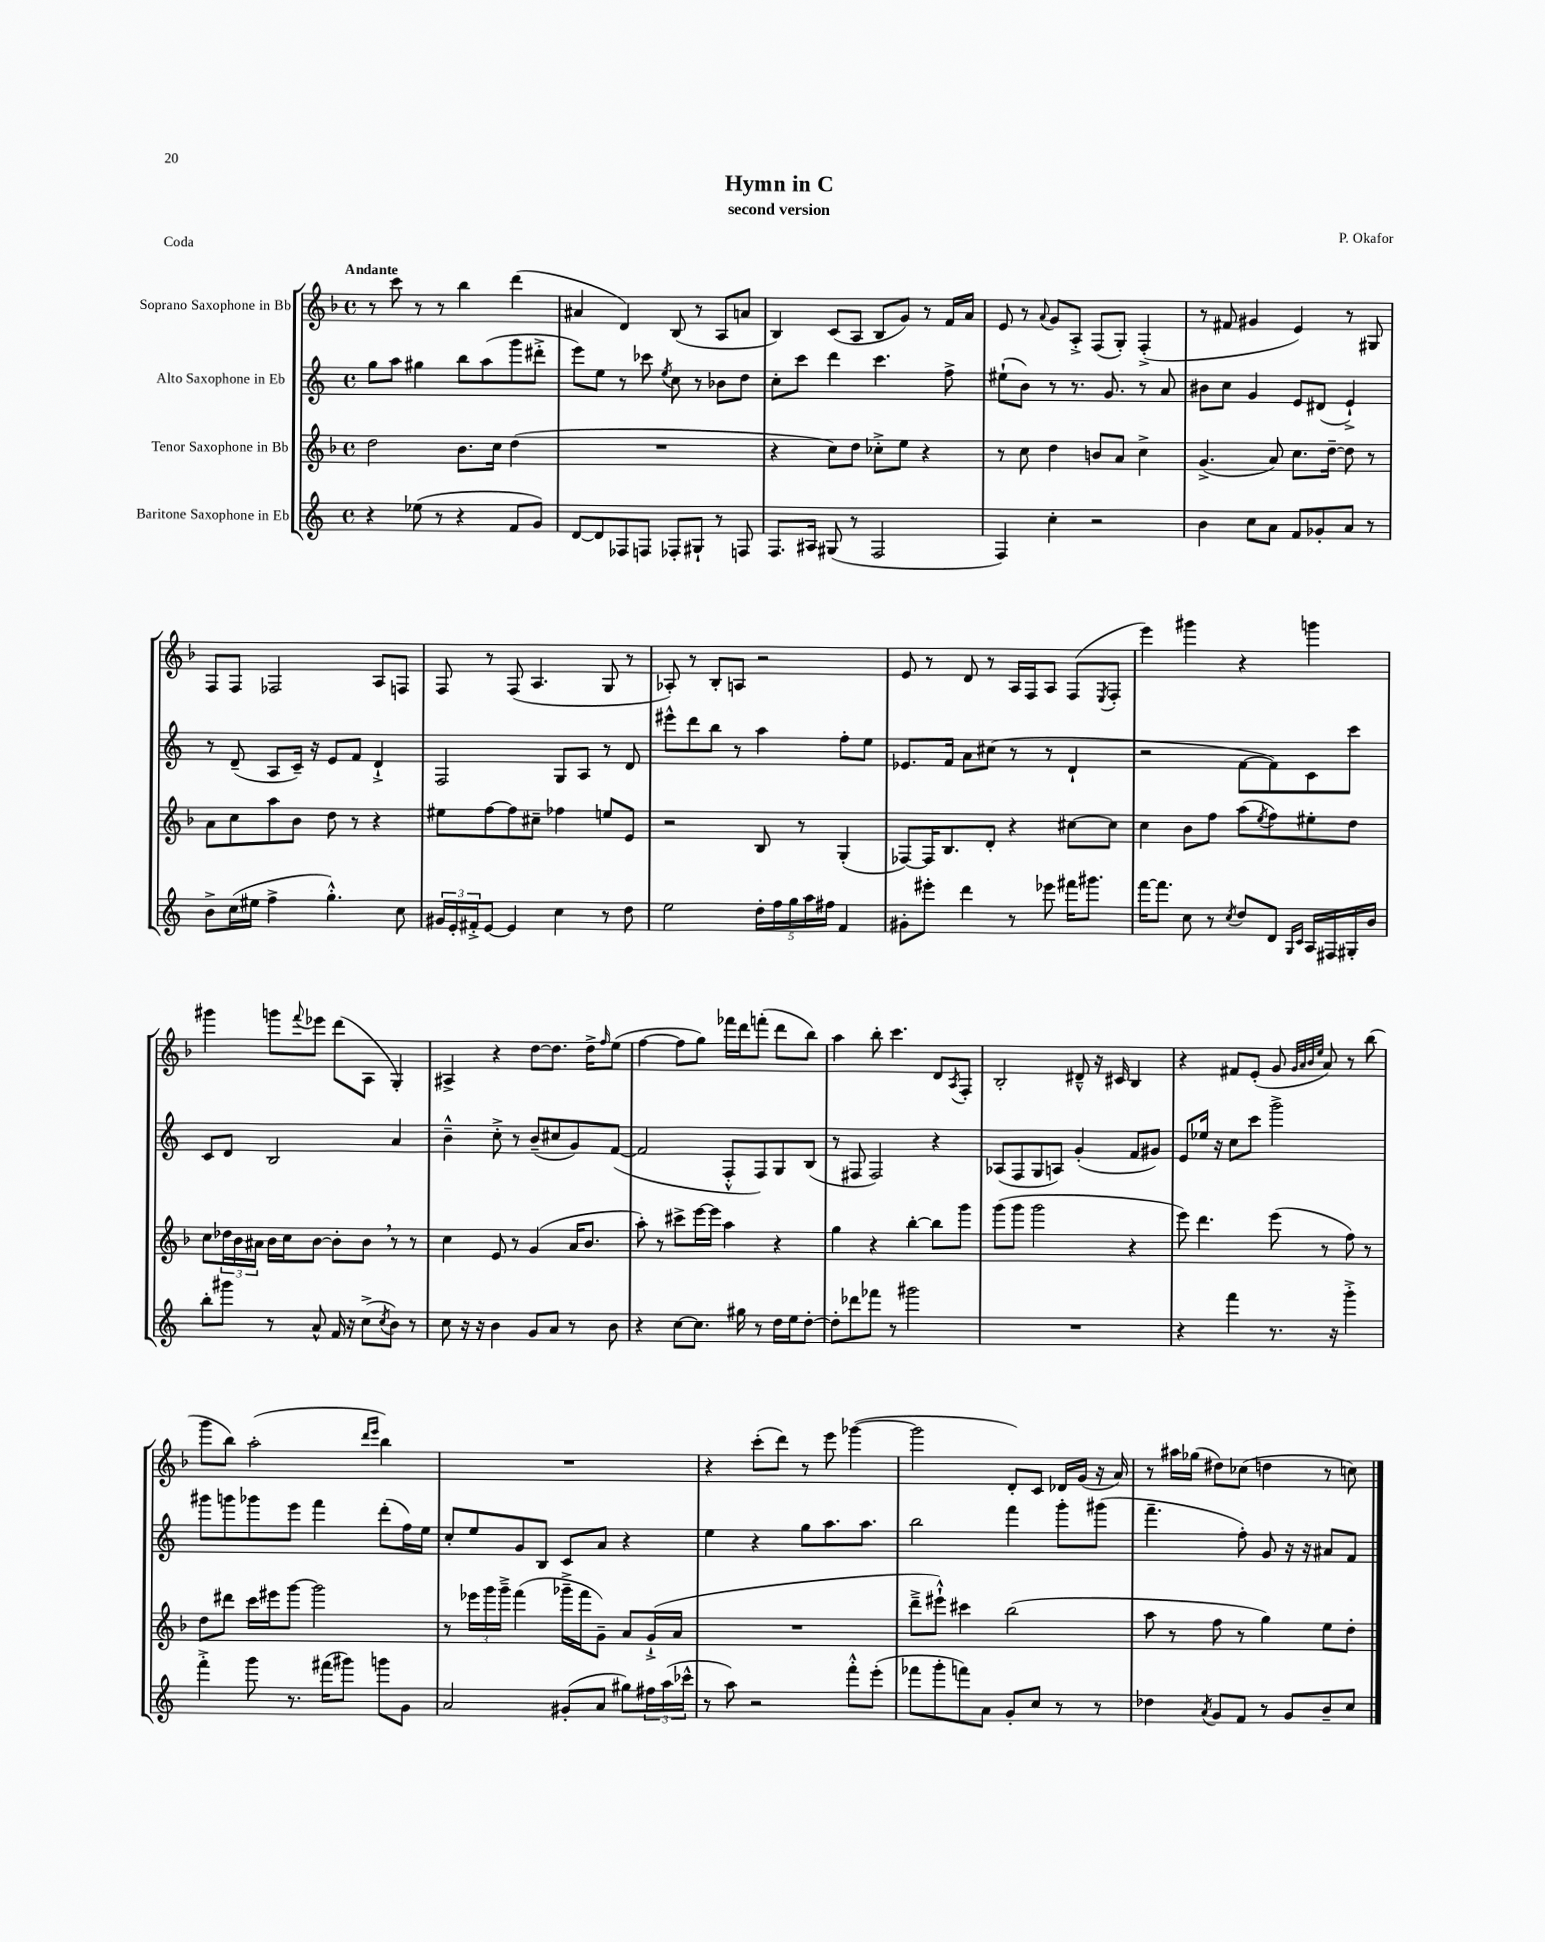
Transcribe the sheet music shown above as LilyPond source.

\header { title = "Hymn in C" composer = "P. Okafor" subtitle = "second version" piece = "Coda" }
<<
\new StaffGroup <<
\new Staff = "s0" \with { instrumentName = "Soprano Saxophone in Bb" } {
    \clef treble \key f \major \defaultTimeSignature \time 4/4 \tempo "Andante"
    r8 c'''8 r8 r8 bes''4 d'''4( |
    ais'4 d'4) bes8( r8 a8 a'8 |
    bes4) c'8( a8 bes8 g'8) r8 f'16 a'16 |
    e'8 r8 \appoggiatura { a'8 } g'8 a8-.-> f8( g8-.) f4-.->( |
    r8 fis'8 gis'4 e'4) r8 gis8 |
    f8 f8 fes2 a8 f8 |
    f8 r8 f8( a4. g8 r8 |
    aes8-.) r8 bes8-. a8 r2 |
    e'8 r8 d'8 r8 a16 f16 a8 f8( \acciaccatura { e8 } f8-. |
    e'''4) gis'''4 r4 g'''4 |
    gis'''4 g'''8 \appoggiatura { f'''8 } ees'''8 d'''8( a8 g4-.) |
    ais4-> r4 d''8~ d''8. d''16-> \grace { f''16 } e''8( |
    f''4~ f''8 g''8) fes'''16 d'''16 f'''8-.( d'''8 bes''8) |
    a''4 bes''8-. c'''4. d'8 \acciaccatura { a8 } f8-. |
    bes2-. dis'8---^ r16 cis'16 bes4 |
    r4 fis'8 e'8-.( g'8 \grace { g'32 a'32 bes'32 e''32 } a'8) r8 bes''8( |
    g'''8 bes''8) a''2-.( \grace { d'''16 e'''16 } bes''4) |
    R1 |
    r4 c'''8-.( d'''8) r8 e'''8 ges'''4~( |
    ges'''2 d'8-.) c'8 des'16 g'16( r16 a'16) |
    r8 ais''16 ges''16( dis''8) ces''8( d''4 r8 c''8) \bar "|." |
}
\new Staff = "s1" \with { instrumentName = "Alto Saxophone in Eb" } {
    \clef treble \key c \major \defaultTimeSignature \time 4/4
    g''8 a''8 gis''4 b''8 a''8( g'''8 dis'''8-.-> |
    e'''8) e''8 r8 ces'''8 \acciaccatura { e''8 } c''8 r8 bes'8 d''8 |
    c''8-. c'''8 d'''4 c'''4. f''8-> |
    eis''8-!( b'8) r8 r8. g'8. r8 a'8 |
    bis'8 c''8 g'4 e'8 dis'8( e'4-!->) |
    r8 d'8--( a8 c'16--) r16 e'8 f'8 d'4-!-> |
    f2 g8 a8 r8 d'8 |
    eis'''8-^ d'''8 b''8 r8 a''4 f''8-. e''8 |
    ees'8. f'16 a'8 cis''8( r8 r8 d'4-! |
    r2 f'8~ f'8) c'8 c'''8 |
    c'8 d'8 b2 a'4 |
    b'4---^ c''8-.-> r8 b'8--( cis''8 g'8) f'8~( |
    f'2 f8-.-^ f8) g8 b8( |
    r8 fis8 fis2) r4 |
    aes8( f8 g8 a8) g'4-.( f'8 gis'8) |
    e'8 ees''16 r16 c''8 c'''8 g'''2-> |
    gis'''8 g'''8 ges'''8 e'''8 f'''4 d'''8-.( f''16) e''16 |
    c''8-. e''8 g'8 b8 c'8 a'8 r4 |
    e''4 r4 g''8 a''8. a''8. |
    b''2 f'''4 g'''8-. gis'''8( |
    f'''4.-- f''8-.) g'8 r16 r16 ais'8 f'8 \bar "|." |
}
\new Staff = "s2" \with { instrumentName = "Tenor Saxophone in Bb" } {
    \clef treble \key f \major \defaultTimeSignature \time 4/4
    d''2 bes'8. c''16 d''4( |
    R1 |
    r4 c''8) d''8 ces''8-.-> e''8 r4 |
    r8 c''8 d''4 b'8 a'8 c''4-> |
    g'4.->( a'8) c''8. d''16~-- d''8 r8 |
    a'8 c''8 a''8 bes'8 d''8 r8 r4 |
    eis''8 f''8~ f''8 cis''8-- fes''4 e''8 e'8 |
    r2 bes8 r8 g4-.( |
    fes8~) fes16 bes8. d'8-. r4 cis''8~ cis''8 |
    c''4 bes'8 f''8 a''8( \acciaccatura { e''8 } f''8) eis''8-. d''8 |
    c''8 \tuplet 3/2 { des''16 bes'16 ais'16 } bes'16 c''16 bes'8~ bes'8-. bes'8 \breathe r8 r8 |
    c''4 e'8 r8 g'4( a'16 bes'8. |
    a''8-.) r8 cis'''8-> e'''16~ e'''16 a''4 r4 |
    g''4 r4 bes''4~-. bes''8 g'''8 |
    g'''8( g'''8 g'''2 r4 |
    e'''8) d'''4. e'''8( r8 f''8) r8 |
    d''8 dis'''8 c'''16 eis'''16 g'''8~ g'''2 |
    r8 \tuplet 3/2 { ees'''16 g'''16 g'''16---> } f'''4( ges'''16---> f'''16 g'8--) a'8 g'16-!->( a'16 |
    R1 |
    d'''8---> eis'''8-!-^) cis'''4 bes''2( |
    a''8 r8 f''8 r8 g''4) e''8 d''8-. \bar "|." |
}
\new Staff = "s3" \with { instrumentName = "Baritone Saxophone in Eb" } {
    \clef treble \key c \major \defaultTimeSignature \time 4/4
    r4 ees''8( r8 r4 f'8 g'8) |
    d'8~ d'8 fes8 f8 fes8-. gis8-! r8 f8 |
    f8. ais16 gis8( r8 f2 |
    f4) c''4-. r2 |
    b'4 c''8 a'8 f'8 ges'8-. a'8 r8 |
    b'8-> c''16( eis''16 f''4-> g''4.-.-^) c''8 |
    \tuplet 3/2 { gis'16 e'16-. fis'16-.-> } e'8~ e'4 c''4 r8 d''8 |
    e''2 \tuplet 5/4 { d''16-. f''16 g''16 a''16 fis''16 } f'4 |
    gis'8-. eis'''8-. d'''4 r8 ees'''8 fis'''16 gis'''8. |
    f'''16~ f'''8. c''8 r8 \acciaccatura { c''8 } d''8 d'8 \grace { g16 c'16 } a16 fis16 gis16-. b'16 |
    b''8-. gis'''8 r8 a'8-^ f'16 r16 c''8->( \acciaccatura { c''8 } b'8) r8 |
    c''8 r16 r16 b'4 g'8 a'8 r8 b'8 |
    r4 c''8~ c''8. gis''16 r8 d''16 e''16 d''8~-. |
    d''8-. des'''8 fes'''8 r8 gis'''2 |
    R1 |
    r4 f'''4 r8. r16 g'''4-.-> |
    f'''4-.-> g'''8 r8. fis'''16( gis'''8) g'''8 g'8 |
    a'2 gis'8-.( a'8 gis''8) \tuplet 3/2 { fis''16 a''16( ces'''16-^ } |
    r8 a''8) r2 f'''8-.-^ e'''8-.( |
    fes'''8 g'''8-. f'''8) a'8 g'8-. c''8 r8 r8 |
    des''4 \acciaccatura { a'8 } g'8 f'8 r8 g'8 b'8-- c''8 \bar "|." |
}
>>
>>
\layout { \context { \Score \remove "Bar_number_engraver" } }
